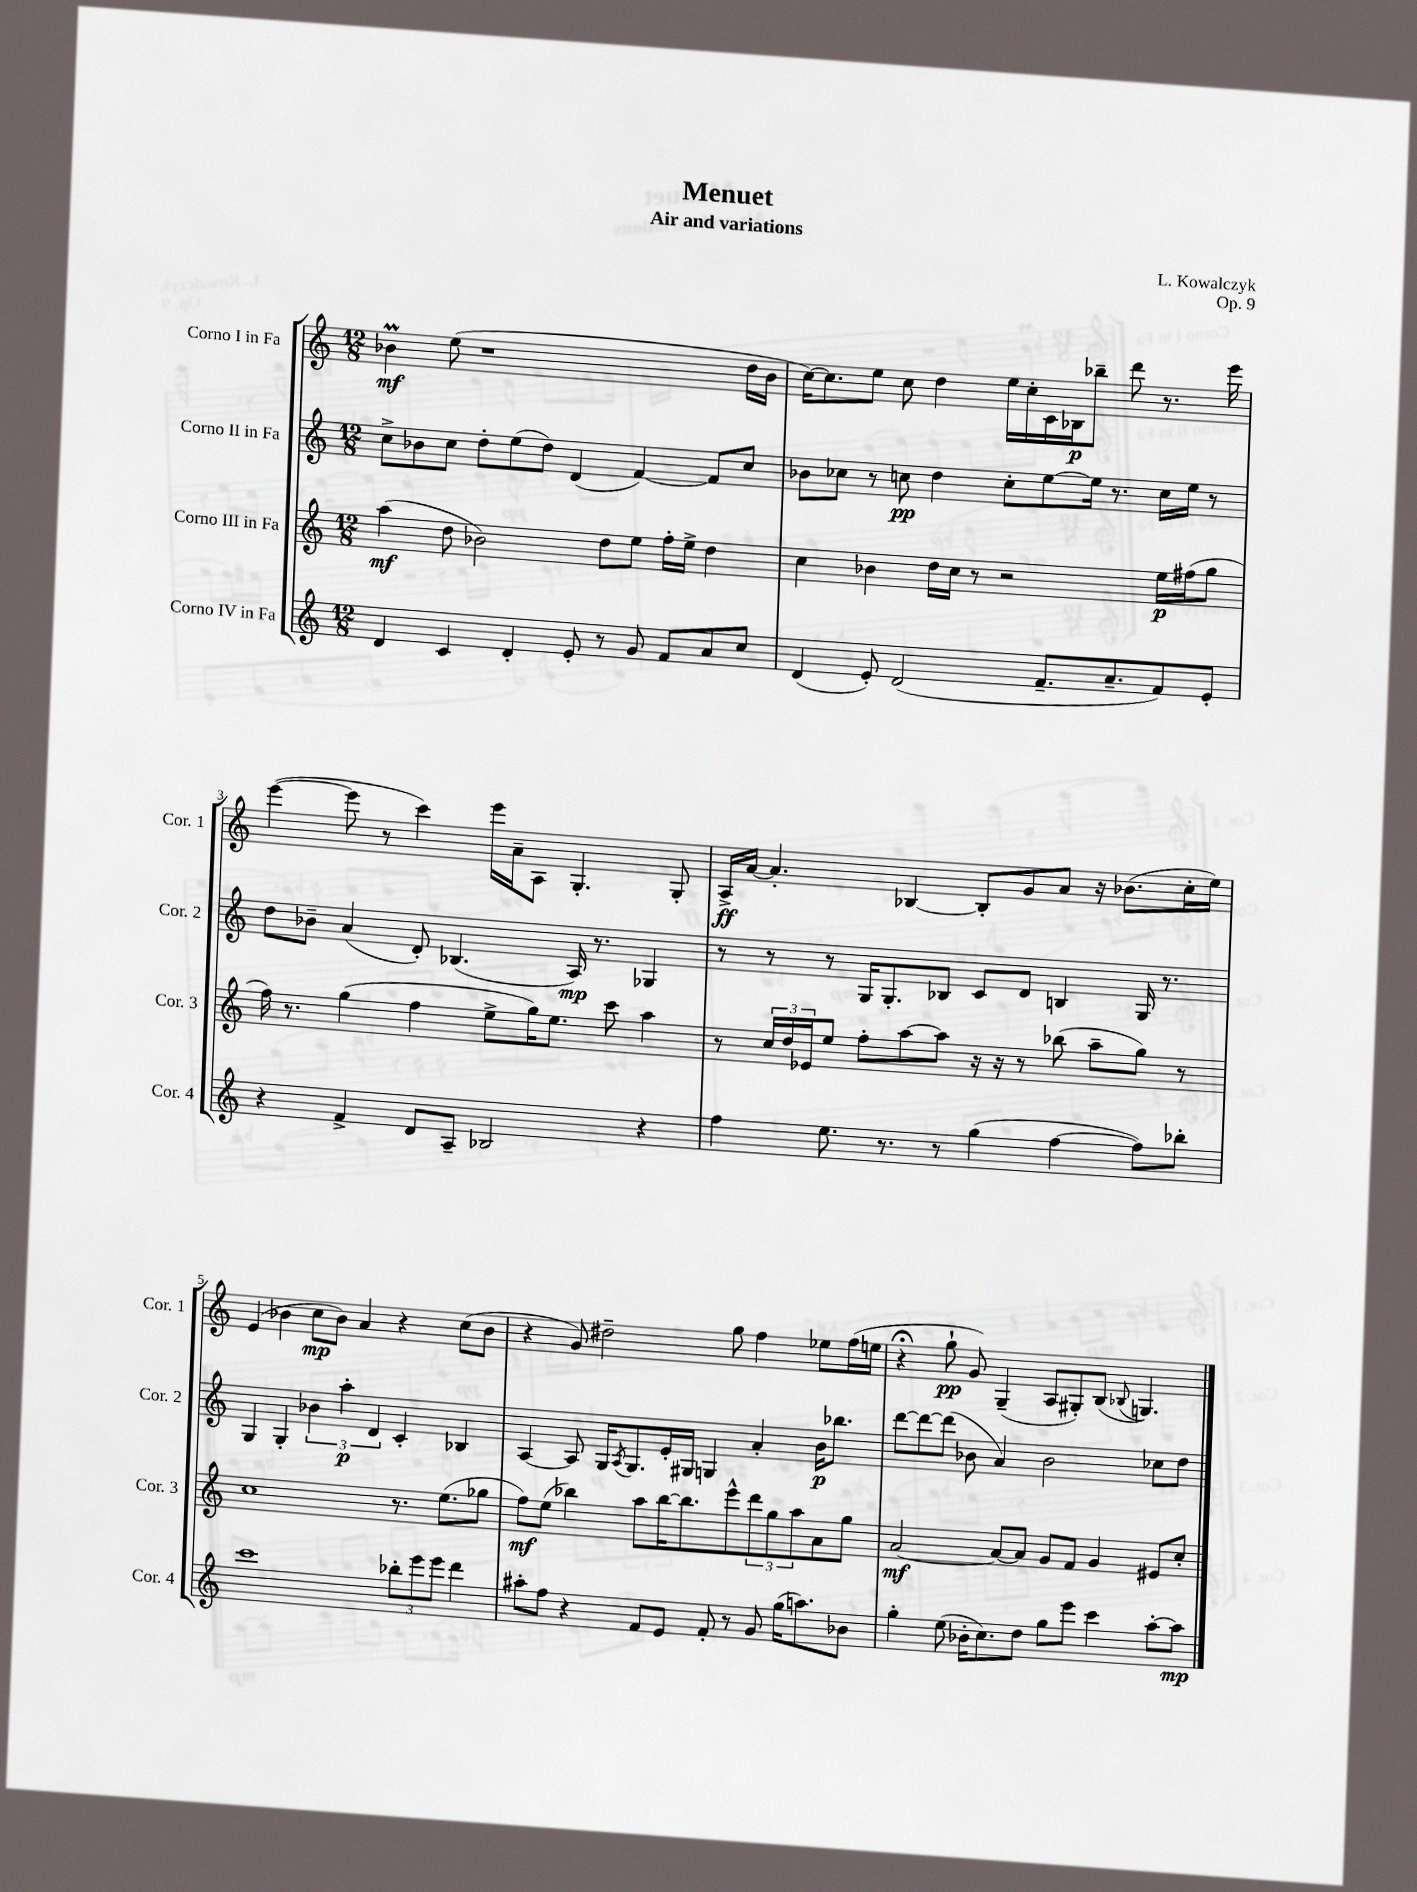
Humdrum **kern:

**kern	**kern	**kern	**kern
*staff4	*staff3	*staff2	*staff1
*clefG2	*clefG2	*clefG2	*clefG2
*k[]	*k[]	*k[]	*k[]
*M12/8	*M12/8	*M12/8	*M12/8
4d	(4aa	8cc^	4b-
.	.	8b-	.
4c	8dd	8cc	(8ee
.	2b-)	8dd'	1r
4d'	.	(8ee	.
.	.	8dd)	.
8e'	.	(4d	.
8r	8dd	.	.
8g	8ee	[4f)	.
8f	16ff'	.	.
.	16ee^	.	.
8a	4dd	8f]	.
8cc	.	8cc	16dd
.	.	.	16b-
=	=	=	=
(4d	4cc	8b-	[16cc)
.	.	.	8.cc]
.	.	8cc-	.
8e')	4b-	8r	8ee
(2d	.	8cc	8cc
.	16dd	4dd	4dd
.	16cc	.	.
.	8r	.	.
.	2r	8cc'	16ee
.	.	.	16cc'
8.f~	.	[8ee	16c
.	.	.	16B-
.	.	16ee]	8bb-~
8.a~	.	8.r	.
.	.	.	8ddd
8f)	16ee	16cc	8.r
.	(16ff#	16ee	.
8e'	8gg	8r	.
.	.	.	16eee
=	=	=	=
4r	16ff)	8dd	([4eee
.	8.r	.	.
.	.	8b-~	.
4f^	(4gg	(4a	8eee]
.	.	.	8r
8d	4ff	8d')	4ccc)
8A~	.	(4.B-	.
2B-	8ee^	.	16eee
.	.	.	16a~
.	16gg)	.	8A
.	8.ee	.	.
.	.	16A)	4.G'
.	.	8.r	.
.	8ccc	.	.
4r	4aa	4G-	.
.	.	.	8G'
=	=	=	=
4ff	8r	8r	16A^
.	.	.	[16a
.	24cc	8r	4.a']
.	24dd	.	.
.	24e-	.	.
8.ee	8ee	8r	.
.	8ff'	16G	.
8.r	.	8.G'	.
.	[8aa	.	[4B-
8r	8aa]	8B-	.
(4gg	16r	8c	8B-']
.	16r	.	.
.	8r	8d	8g
[4ff	(8bb-	4B	8a
.	8aa~	.	16r
.	.	.	(8.b-
8ff])	8gg)	16G	.
.	.	8.r	.
8bb-'	8r	.	16cc'
.	.	.	16ee)
=	=	=	=
1ccc	1cc	4G	(4e
.	.	4G'	4b-
.	.	6b-	8cc
.	.	.	8b-)
.	.	6aa'	.
.	.	.	4a
.	.	6d	.
12bb-'	8.r	4c'	4r
12eee	.	.	.
12eee	.	.	.
.	(8.ee	.	.
4ddd	.	4B-	(8cc
.	8gg-	.	8b-
=	=	=	=
8aa#'	8ff)	[4A	4r
8ff	(8ee	.	.
4r	4bb-)	8A]	8g)
.	.	16G	2dd#~
.	.	8qA	.
.	.	8.G	.
8f	8aa	.	.
8e	[16bb-	16e'	.
.	8.bb-]	16G#	.
8f'	.	4G	.
8r	8eee^^	.	8gg
8g	12ddd	4a'	4ff
.	12gg	.	.
(16gg	.	.	.
.	12aa	.	.
8.aa)	.	.	.
.	8a	16b	8ee-
.	.	8.bb-	.
8b-	8gg	.	(16ff
.	.	.	16ee
=	=	=	=
4gg'	[2a	[8ddd	4r;
.	.	8ddd_	.
(8ee	.	(8ddd]	8gg`
16b-'	.	8b-	8g)
8.cc)	.	.	.
.	8a_	4a)	(4G~
8dd	8a]	.	.
8gg	8g	2b-	8A
8eee	8f	.	8G#')
4ccc	4g	.	(8B
.	.	.	8qqB-
.	.	.	4.G)
[8aa'	8e#	8cc-	.
8aa]	8cc'	8dd	.
==	==	==	==
*-	*-	*-	*-
